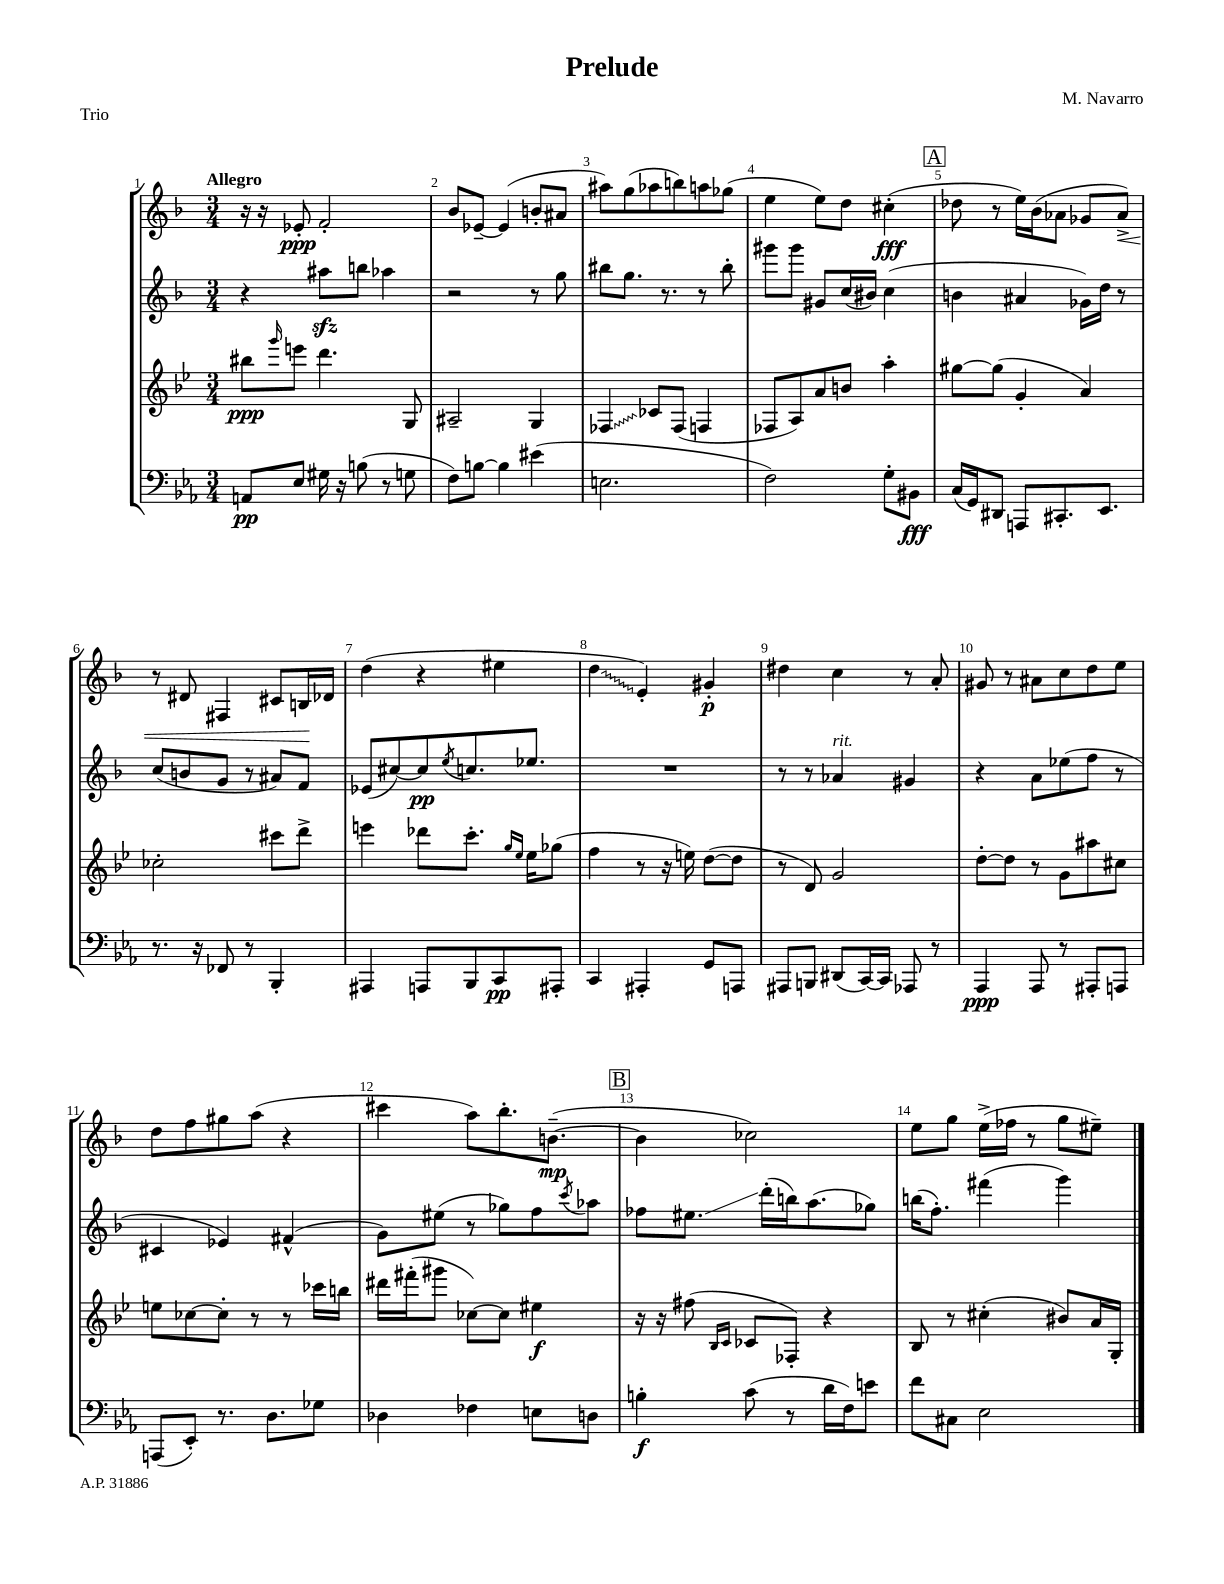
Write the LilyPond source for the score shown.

\header { title = "Prelude" composer = "M. Navarro" piece = "Trio" }
<<
\new StaffGroup <<
\new Staff = "s0" {
    \clef treble \key f \major \numericTimeSignature \time 3/4 \tempo "Allegro"
    r16 r16 ees'8-.\ppp f'2-. |
    bes'8 ees'8~-- ees'4( b'8-. ais'8 |
    ais''8) g''8( aes''8 b''8) a''8 ges''8( |
    e''4 e''8) d''8 cis''4-.\fff( |
    \mark \markup { \box "A" } des''8 r8 e''16) bes'16( aes'8 ges'8 aes'8->\<) |
    r8 dis'8 fis4 cis'8 b16\! des'16 |
    d''4( r4 eis''4 |
    \once \override Glissando.style = #'zigzag d''4\glissando e'4-.) gis'4-.\p |
    dis''4 c''4 r8 a'8-. |
    gis'8 r8 ais'8 c''8 d''8 e''8 |
    d''8 f''8 gis''8 a''8( r4 |
    cis'''4 a''8) bes''8.-. b'8.~--\mp( |
    \mark \markup { \box "B" } b'4 ces''2) |
    e''8 g''8 e''16->( fes''16 r8 g''8 eis''8--) \bar "|." |
}
\new Staff = "s1" {
    \clef treble \key f \major \numericTimeSignature \time 3/4
    r4 ais''8\sfz b''8 aes''4 |
    r2 r8 g''8 |
    bis''8 g''8. r8. r8 bis''8-. |
    gis'''8 gis'''8 gis'8 c''16( bis'16) c''4( |
    \mark \markup { \box "A" } b'4 ais'4 ges'16) d''16 r8 |
    c''8( b'8 g'8 r8 ais'8) f'8 |
    ees'8( cis''8~) cis''8\pp \acciaccatura { e''8 } c''8. ees''8. |
    R2. |
    r8 r8 aes'4^\markup { \italic "rit." } gis'4 |
    r4 a'8 ees''8( f''8 r8 |
    cis'4 ees'4) fis'4-^( |
    g'8) eis''8( r8 ges''8) f''8 \acciaccatura { c'''8 } aes''8 |
    \mark \markup { \box "B" } fes''8 eis''8.\glissando d'''16-.( b''16) a''8.( ges''8) |
    b''16( f''8.-.) fis'''4( g'''4) \bar "|." |
}
\new Staff = "s2" {
    \clef treble \key bes \major \numericTimeSignature \time 3/4
    bis''8\ppp \grace { g'''16 } e'''8 d'''4. g8 |
    ais2-- g4 |
    \once \override Glissando.style = #'zigzag fes4\glissando ces'8 fes8( f4 |
    fes8 a8) a'8 b'8 a''4-. |
    \mark \markup { \box "A" } gis''8~ gis''8( g'4-. a'4) |
    ces''2-. cis'''8 d'''8-> |
    e'''4 des'''8 c'''8.-. \grace { g''16 ees''16 } ees''16 ges''8( |
    f''4 r8 r16 e''16) d''8~( d''8 |
    r8 d'8) g'2 |
    d''8~-. d''8 r8 g'8 ais''8 cis''8 |
    e''8 ces''8~ ces''8-. r8 r8 ces'''16 b''16 |
    dis'''16 fis'''16-.( gis'''8 ces''8~) ces''8 eis''4\f |
    \mark \markup { \box "B" } r16 r16 fis''8( \grace { bes16 c'16 } ces'8 fes8-.) r4 |
    bes8 r8 cis''4-.( bis'8) a'16 g16-. \bar "|." |
}
\new Staff = "s3" {
    \clef bass \key ees \major \numericTimeSignature \time 3/4
    a,8\pp ees8 gis16 r16 b8( r8 g8 |
    f8) b8~ b4 eis'4( |
    e2. |
    f2) g8-. bis,8\fff |
    \mark \markup { \box "A" } c16( g,16) dis,8 a,,8 cis,8.-. ees,8. |
    r8. r16 fes,8 r8 bes,,4-. |
    ais,,4 a,,8 bes,,8 c,8\pp ais,,8-. |
    c,4 ais,,4-. g,8 a,,8 |
    ais,,8 b,,8 dis,8( c,16~) c,16 aes,,8 r8 |
    aes,,4\ppp aes,,8 r8 ais,,8-. a,,8 |
    a,,8( ees,8-.) r8. d8. ges8 |
    des4 fes4 e8 d8 |
    \mark \markup { \box "B" } b4-.\f c'8( r8 d'16 f16) e'8 |
    f'8 cis8 ees2 \bar "|." |
}
>>
>>
\layout { \context { \Score \override BarNumber.break-visibility = ##(#f #t #t) barNumberVisibility = #all-bar-numbers-visible } }
